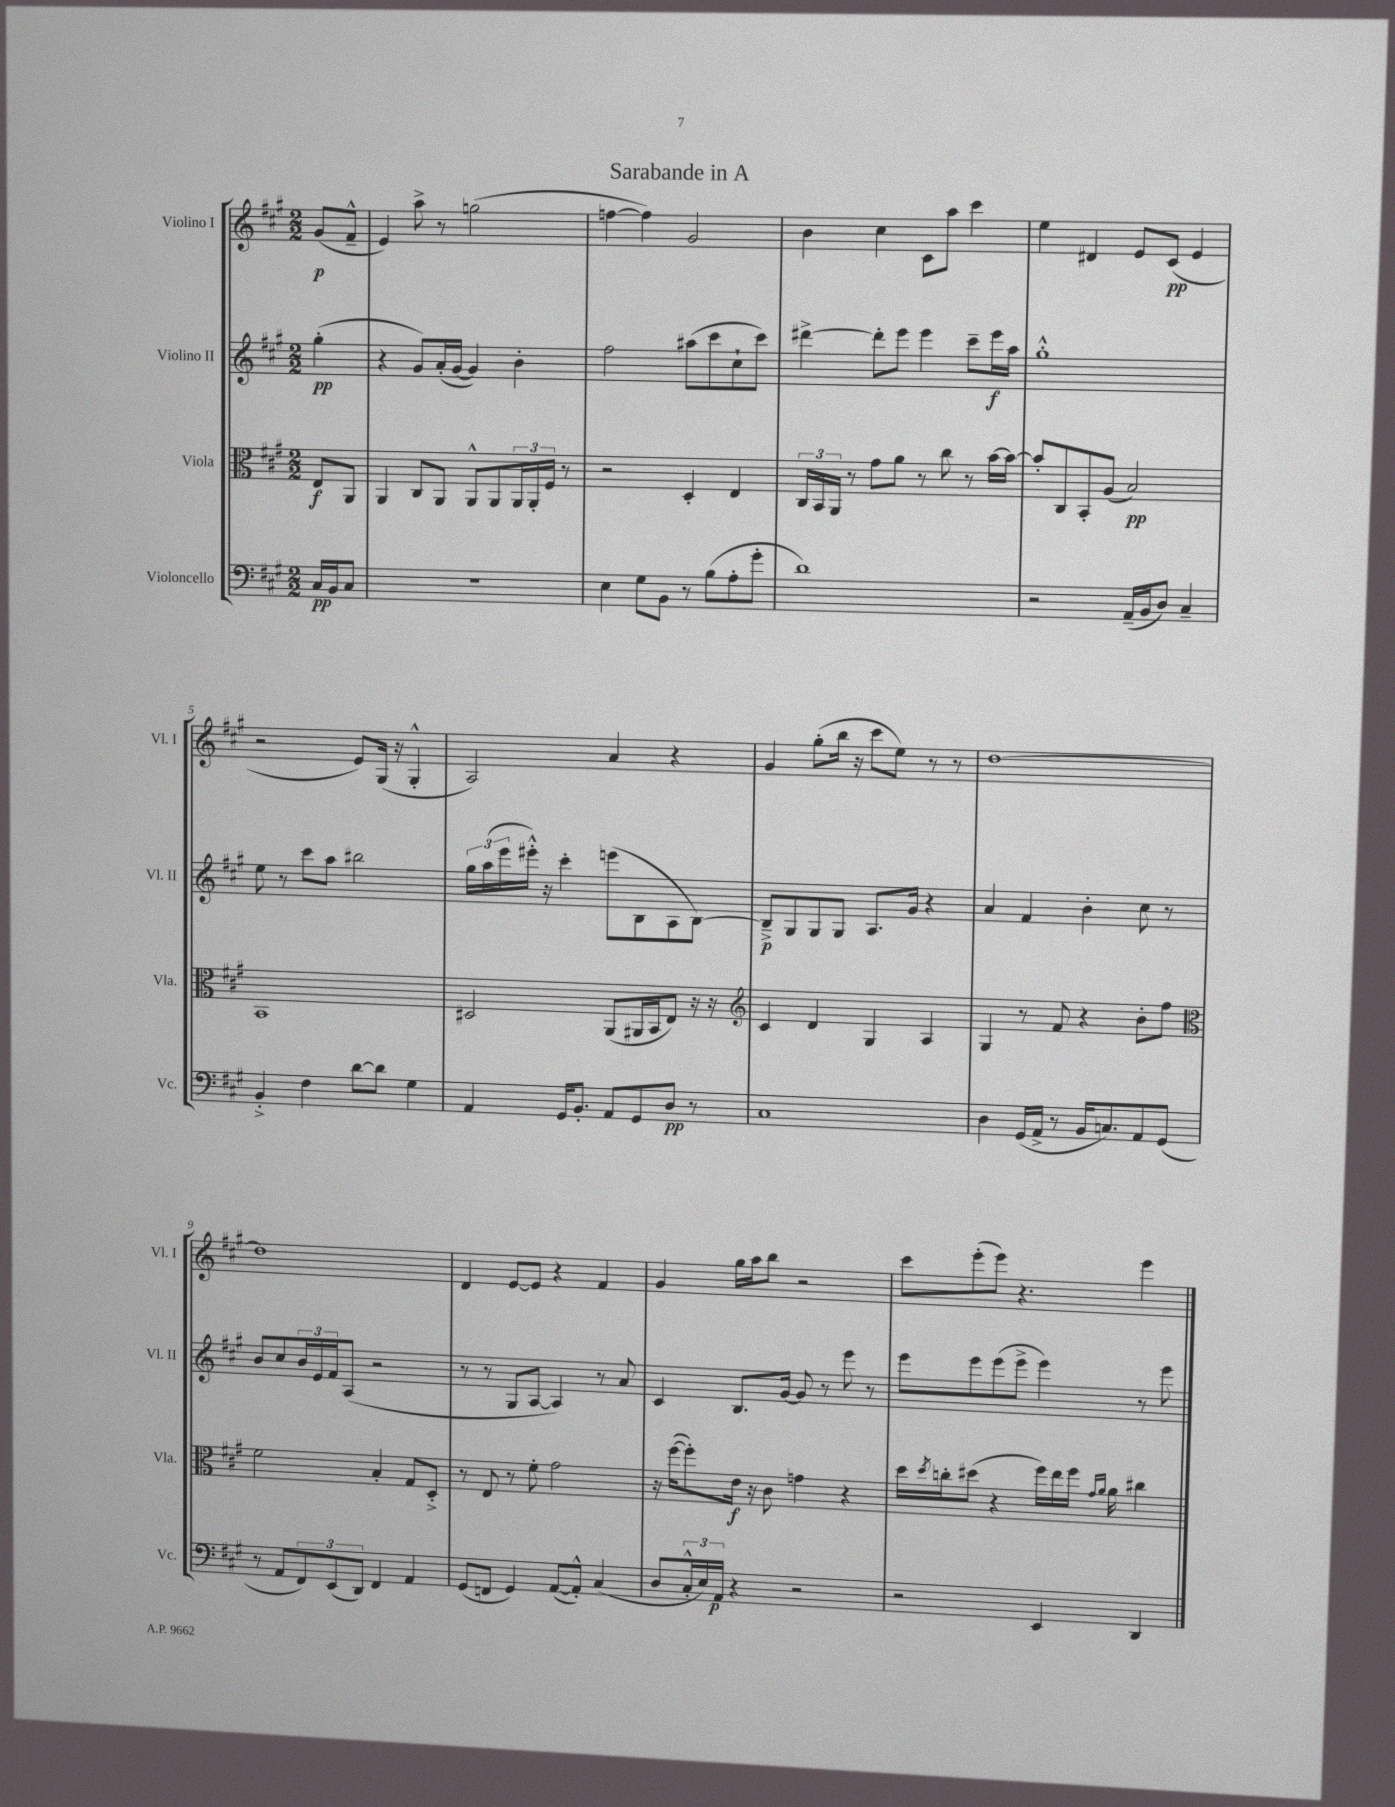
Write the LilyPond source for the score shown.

\header { title = "Sarabande in A" }
<<
\new StaffGroup <<
\new Staff = "s0" \with { instrumentName = "Violino I" shortInstrumentName = "Vl. I" } {
    \clef treble \key a \major \numericTimeSignature \time 2/2 \partial 4
    gis'8\p( fis'8---^ |
    e'4) a''8-> r8 g''2( |
    f''4~ f''4) gis'2 |
    b'4 cis''4 cis'8 a''8 cis'''4 |
    e''4 dis'4 e'8 cis'8\pp( e'4 |
    r2 e'8) gis16( r16 gis4-.-^ |
    a2) a'4 r4 |
    gis'4 gis''8-.( b''16 r16 cis'''8 e''8) r8 r8 |
    d''1~ |
    d''1 |
    d'4 e'8~ e'8 r4 fis'4 |
    gis'4 gis''16 a''16 b''8 r2 |
    cis'''8 e'''8-.( e'''8) r4. e'''4 \bar "|." |
}
\new Staff = "s1" \with { instrumentName = "Violino II" shortInstrumentName = "Vl. II" } {
    \clef treble \key a \major \numericTimeSignature \time 2/2 \partial 4
    gis''4-.\pp( |
    r4 gis'8) a'16-.( gis'16~ gis'4) b'4-. |
    fis''2 ais''8( cis'''8 cis''8-! cis'''8) |
    dis'''4~-> dis'''8-. e'''8 e'''4 cis'''8-- e'''16\f a''16 |
    gis''1-.-^ |
    e''8 r8 cis'''8 a''8 bis''2 |
    \tuplet 3/2 { gis''16 a''16( e'''16 } eis'''16-.-^) r16 cis'''4-. e'''8( b8 a8 b8~) |
    b8--->\p gis8 gis8 gis8 a8. gis'16 r4 |
    a'4 fis'4 b'4-. cis''8 r8 |
    b'8 cis''8 \tuplet 3/2 { b'16 e'16 fis'16 } a8( r2 |
    r8 r8 gis8 a8~ a4) r8 a'8 |
    cis'4 b8. gis'16~ gis'8 r8 e'''8 r8 |
    e'''8 e'''8 e'''8( e'''8-> e'''4) r8 e'''8 \bar "|." |
}
\new Staff = "s2" \with { instrumentName = "Viola" shortInstrumentName = "Vla." } {
    \clef alto \key a \major \numericTimeSignature \time 2/2 \partial 4
    e8\f a,8 |
    a,4 cis8 a,8 a,8-^ a,8 \tuplet 3/2 { a,16 a,16-. fis16 } r8 |
    r2 d4-. e4 |
    \tuplet 3/2 { cis16 b,16 a,16 } r8 gis'8 a'8 r8 cis''8 r8 b'16~ b'16~ |
    b'8-. cis8 b,8-. a8( b2\pp) |
    b,1 |
    dis2 a,8( ais,16 b,16 e8) r16 r16 |
    \clef treble cis'4 d'4 gis4 a4 |
    gis4 r8 fis'8 r4 b'8-. fis''8 |
    \clef alto fis'2 b4-. gis8 d8-.-> |
    r8 e8 r8 fis'8-. gis'2 |
    r16 fis''16~( fis''8-.) e'16\f r16 cis'8 g'4 r4 |
    d''16 \acciaccatura { d''8 } c''16-. dis''8( r4 fis''16) e''16 fis''16 \grace { gis'16 a'16 } a'16 cis''4 \bar "|." |
}
\new Staff = "s3" \with { instrumentName = "Violoncello" shortInstrumentName = "Vc." } {
    \clef bass \key a \major \numericTimeSignature \time 2/2 \partial 4
    cis16\pp b,16 cis8 |
    R1 |
    e4 gis8 b,8 r8 b8( a8-. gis'8-. |
    d'1) |
    r2 a,16--( b,16 d8) cis4-- |
    b,4-.-> fis4 d'8~ d'8 gis4 |
    a,4 gis,16 b,8.-. a,8 gis,8 d8\pp r8 |
    cis1 |
    d4 gis,16( a,16-> r8 b,16 c8.) a,8 gis,8( |
    r8 a,8 \tuplet 3/2 { fis,8) e,8( d,8) } fis,4 a,4 |
    gis,8( f,8 gis,4) a,8~( a,8-.-^) cis4( |
    d8 \tuplet 3/2 { cis16-.-^ e16) a,16\p } r4 r2 |
    r2 e,4 d,4 \bar "|." |
}
>>
>>
